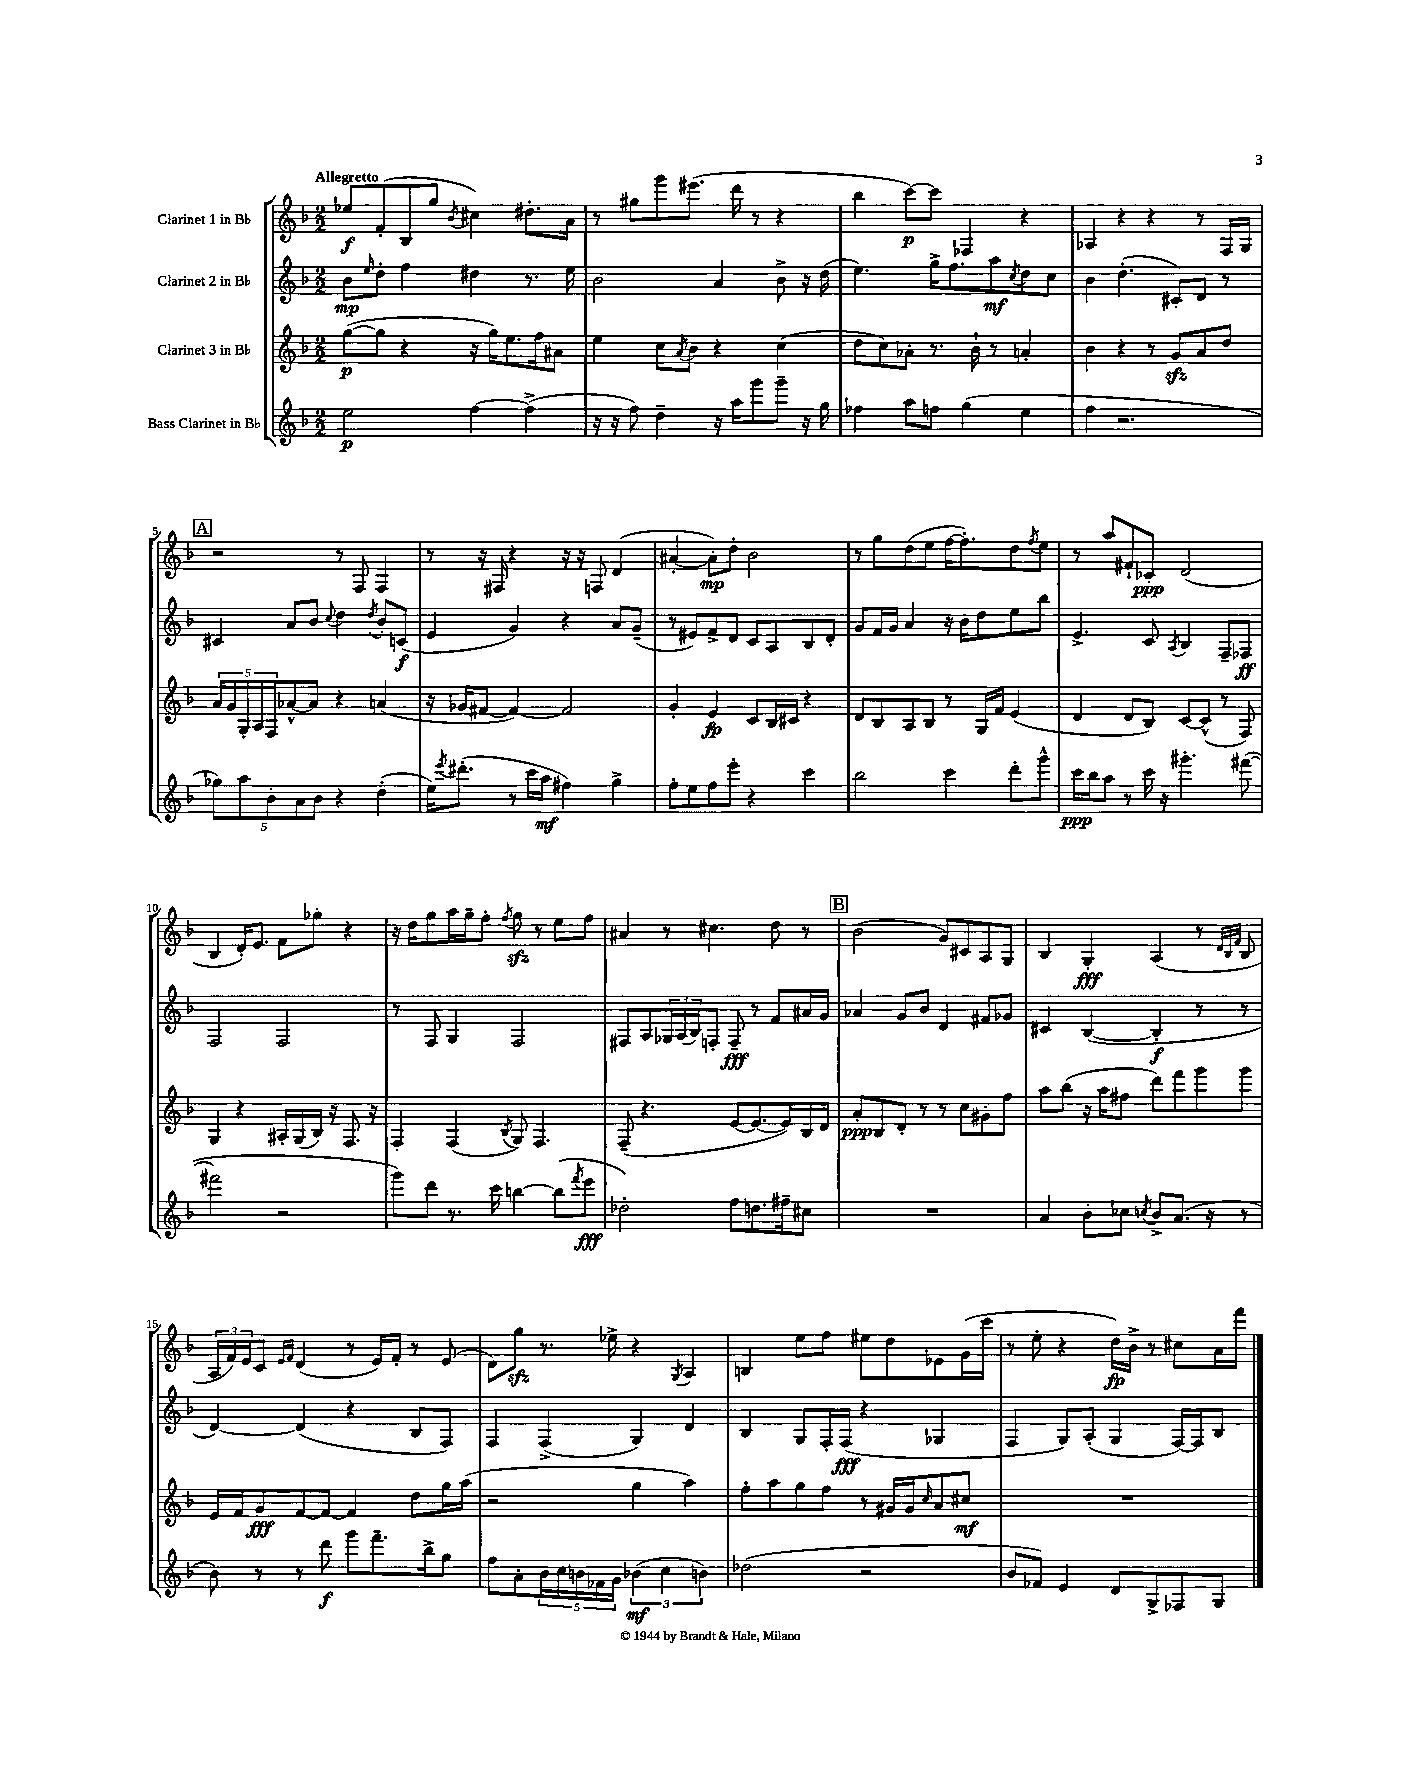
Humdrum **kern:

**kern	**dynam	**kern	**dynam	**kern	**dynam	**kern	**dynam
*part4	*part4	*part3	*part3	*part2	*part2	*part1	*part1
*staff4	*staff4	*staff3	*staff3	*staff2	*staff2	*staff1	*staff1
*I"Bass Clarinet in B♭	*	*I"Clarinet 3 in B♭	*	*I"Clarinet 2 in B♭	*	*I"Clarinet 1 in B♭	*
*clefG2	*	*clefG2	*	*clefG2	*	*clefG2	*
*k[b-]	*	*k[b-]	*	*k[b-]	*	*k[b-]	*
*M2/2	*	*M2/2	*	*M2/2	*	*M2/2	*
=1	=1	=1	=1	=1	=1	=1	=1
!	!	!	!	!	!	!LO:TX:a:B:t=Allegretto	!
2ee\	p	([8gg\L	p	8b-\L	mp	8ee-X/L	f
.	.	.	.	16qqee/	.	.	.
.	.	8gg\J]	.	8dd'\J	.	(8f'/	.
.	.	4r	.	4ff\	.	8B-/	.
.	.	.	.	.	.	8gg/J	.
.	.	.	.	.	.	8qb-/	.
[4ff\	.	16r	.	4dd#X\	.	4cc#X\)	.
.	.	16gg\KL)	.	.	.	.	.
.	.	8.ee\	.	.	.	.	.
(4ff^\]	.	.	.	8.r	.	8.dd#X'\L	.
.	.	16ff\k	.	.	.	.	.
.	.	8a#X\J	.	.	.	.	.
.	.	.	.	16ee\	.	16a\Jk	.
=2	=2	=2	=2	=2	=2	=2	=2
16r	.	4ee\	.	2b-\	.	8r	.
16r	.	.	.	.	.	.	.
8ff\)	.	.	.	.	.	8gg#X\L	.
4dd~\	.	8cc\L	.	.	.	8ggg\	.
.	.	8qa/	.	.	.	.	.
.	.	8b-\J	.	.	.	(8.eee#X\J	.
16r	.	4r	.	4a/	.	.	.
16aa\KL	.	.	.	.	.	16ddd\	.
8ggg\	.	.	.	.	.	8r	.
8ggg~\J	.	(4cc\	.	8b-^\	.	4r	.
16r	.	.	.	16r	.	.	.
16gg\	.	.	.	(16dd\	.	.	.
=3	=3	=3	=3	=3	=3	=3	=3
4ff-X\	.	8dd\L	.	4.ee\)	.	4bb-\	.
.	.	8cc\)	.	.	.	.	.
8aa\L	.	8a-X'\J	.	.	.	[8ccc\L)	p
8ffn\J	.	8.r	.	16gg^\KL	.	8ccc\J]	.
.	.	.	.	8.ff\	.	.	.
(4gg\	.	.	.	.	.	4F-X/	.
.	.	16b-`\	.	.	.	.	.
.	.	8r	.	8aa\	mf	.	.
.	.	.	.	8qcc/	.	.	.
4ee\	.	4an'/	.	8dd\	.	4r	.
.	.	.	.	8cc\J	.	.	.
=4	=4	=4	=4	=4	=4	=4	=4
4ff\	.	4b-\	.	4b-\	.	4A-X/	.
2.r	.	4r	.	(4.dd'\	.	4r	.
.	.	8r	.	.	.	4r	.
.	.	8gzz/L	.	8c#X'/L)	.	.	.
.	.	8a/	.	8d/J	.	8r	.
.	.	8dd/J	.	8r	.	16F/LL	.
.	.	.	.	.	.	16G/JJ	.
!!LO:LB:g=z
!!LO:REH:place=s1:t=A
=5	=5	=5	=5	=5	=5	=5	=5
10gg-X\L)	.	20a/LL	.	4c#X/	.	2r	.
.	.	20g/	.	.	.	.	.
10aa\	.	20G'/	.	.	.	.	.
.	.	20A/	.	.	.	.	.
10b-'\	.	20F/J	.	.	.	.	.
.	.	[8a-X^^/	.	8a/L	.	.	.
10a\	.	.	.	.	.	.	.
.	.	8a-/J]	.	8b-/J	.	.	.
10b-\J	.	.	.	.	.	.	.
.	.	.	.	8qqcc/	.	.	.
4r	.	4r	.	4dd\	.	8r	.
.	.	.	.	.	.	8F/	.
.	.	.	.	8qdd/	.	.	.
(4dd'\	.	(4an/	.	8b-'/L	.	4F/	.
.	.	.	.	(8cn/J	f	.	.
=6	=6	=6	=6	=6	=6	=6	=6
16ee\KL)	.	16r	.	4e/	.	8r	.
8qeee/	.	.	.	.	.	.	.
(8.ddd#X'\J	.	16g-X/KL	.	.	.	.	.
.	.	[8f#X/J	.	.	.	16r	.
.	.	.	.	.	.	16F#X/	.
8r	.	4f#/_)	.	4g/)	.	4r	.
16ccc\LL	.	.	.	.	.	.	.
16aa\JJ	mf	.	.	.	.	.	.
4ff#X\)	.	2f#/]	.	4r	.	16r	.
.	.	.	.	.	.	16r	.
.	.	.	.	.	.	8Fn/	.
4gg^\	.	.	.	8a/L	.	(4d/	.
.	.	.	.	(8g~/J	.	.	.
=7	=7	=7	=7	=7	=7	=7	=7
8ff'\L	.	4g'/	.	8r	.	[4a#X'/	.
8ee\	.	.	.	8e#X/L)	.	.	.
8ff\	.	4e/	fp	8f^/	.	8a#'\L])	mp
8eee'\J	.	.	.	8d/J	.	8dd'\J	.
4r	.	8c/L	.	8c/L	.	2b-\	.
.	.	16B-/L	.	8A/	.	.	.
.	.	16c#X/JJ	.	.	.	.	.
4ccc\	.	4r	.	8B-/	.	.	.
.	.	.	.	8d'/J	.	.	.
=8	=8	=8	=8	=8	=8	=8	=8
2bb-\	.	8d/L	.	8g/L	.	8r	.
.	.	8B-/	.	16f/L	.	8gg\L	.
.	.	.	.	16g/JJ	.	.	.
.	.	8A/	.	4a/	.	(8dd\	.
.	.	8B-/J	.	.	.	8ee\J	.
4ccc\	.	8r	.	16r	.	[16ff\KL	.
.	.	.	.	16b-\KL	.	8.ff'\])	.
.	.	16G/LL	.	8dd\	.	.	.
.	.	16f/JJ	.	.	.	.	.
8ddd'\L	.	(4e/	.	8ee\	.	8dd\	.
.	.	.	.	.	.	8qff/	.
8ggg^^\J	.	.	.	8bb-\J	.	8ee\J	.
=9	=9	=9	=9	=9	=9	=9	=9
16ccc\LL	ppp	4d/	.	4.e^/	.	8r	.
16bb-\J	.	.	.	.	.	.	.
8aa\J	.	.	.	.	.	8aa/L	.
8r	.	8d/L	.	.	.	8f#X`/	.
16ccc\	.	8B-/J)	.	8c/	.	8c-X'/J	ppp
16r	.	.	.	.	.	.	.
.	.	.	.	8qA/	.	.	.
4.ggg#X'\	.	[8c/L	.	4B-/	.	(2d/	.
.	.	(8c^^/J]	.	.	.	.	.
.	.	8r	.	8F~/L	.	.	.
([8fff#X\	.	8F/)	.	8F-X/J	ff	.	.
!!LO:LB:g=z
=10	=10	=10	=10	=10	=10	=10	=10
2fff#X\]	.	4G/	.	2F/	.	4B-/	.
.	.	4r	.	.	.	16d'/KL)	.
.	.	.	.	.	.	8.e/J	.
2r	.	16A#X'/LL	.	2F/	.	8f\L	.
.	.	(16G/	.	.	.	.	.
.	.	16B-/JJ)	.	.	.	8gg-X'\J	.
.	.	16r	.	.	.	.	.
.	.	8.F/	.	.	.	4r	.
.	.	16r	.	.	.	.	.
=11	=11	=11	=11	=11	=11	=11	=11
8ggg\L)	.	4F'/	.	8r	.	16r	.
.	.	.	.	.	.	16dd\KL	.
8ddd\J	.	.	.	8F/	.	8gg\	.
8.r	.	(4F/	.	4G/	.	16aa\L	.
.	.	.	.	.	.	16gg~\J	.
.	.	.	.	.	.	8ff'\J	.
16ccc\	.	.	.	.	.	.	.
.	.	8qB-/	.	.	.	8qff/	.
[4bbn\	.	8G/)	.	2F/	.	8ggzz\	.
.	.	4.F/	.	.	.	8r	.
(8bb\L]	.	.	.	.	.	8ee\L	.
8qfff/	.	.	.	.	.	.	.
8eee\J	fff	.	.	.	.	8ff\J	.
=12	=12	=12	=12	=12	=12	=12	=12
2dd-X'\)	.	(8F~/	.	8F#X/L	.	4a#X/	.
.	.	4.r	.	8A/	.	.	.
.	.	.	.	24G-X/L	.	8r	.
.	.	.	.	(24A/	.	.	.
.	.	.	.	24B-/J)	.	.	.
.	.	.	.	8Fn'/J	.	4.cc#X\	.
8ff\L	.	[8e/L	.	8F~/	fff	.	.
8.ddn\	.	8.e/_	.	8r	.	.	.
.	.	.	.	8f/L	.	8dd\	.
16ff#X~\k	.	16e/L])	.	.	.	.	.
8cc#X\J	.	16B-/	.	16a#X/L	.	8r	.
.	.	16d/JJ	.	16g/JJ	.	.	.
!!LO:REH:place=s1:t=B
=13	=13	=13	=13	=13	=13	=13	=13
1r	.	8a'/L	ppp	4a-X/	.	(2b-\	.
.	.	8B-/	.	.	.	.	.
.	.	8d'/J	.	8g/L	.	.	.
.	.	8r	.	8b-/J	.	.	.
.	.	8r	.	4d/	.	8g/L)	.
.	.	8cc\L	.	.	.	8c#X/	.
.	.	8g#X'\	.	8f#X/L	.	8A/	.
.	.	8ff\J	.	8g-X/J	.	8G/J	.
=14	=14	=14	=14	=14	=14	=14	=14
4a/	.	8aa\L	.	4c#X/	.	4B-/	.
.	.	(8bb-\J	.	.	.	.	.
8b-'\L	.	16r	.	([4B-/	.	4G'/	fff
.	.	16aa\KL	.	.	.	.	.
8cc-X\J	.	8ff#X\J	.	.	.	.	.
8qccn/	.	.	.	.	.	.	.
8b-^/L	.	8ddd\L)	.	4B-'/]	f	(4A/	.
(8.a/J	.	8fff\	.	.	.	.	.
.	.	8ggg\	.	8r	.	8r	.
16r	.	.	.	.	.	.	.
.	.	.	.	.	.	32qqd/LLL	.
.	.	.	.	.	.	32qqB-/	.
.	.	.	.	.	.	32qqf/JJJ	.
8r	.	8ggg\J	.	8r	.	8B-/	.
!!LO:LB:g=z
=15	=15	=15	=15	=15	=15	=15	=15
8b-\)	.	16e/LL	.	[4d/)	.	24A/LL	.
.	.	.	.	.	.	24f/)	.
.	.	16f/J	.	.	.	.	.
.	.	.	.	.	.	24e/J	.
8r	.	8g/	fff	.	.	8c/J	.
.	.	.	.	.	.	16qqe/LL	.
.	.	.	.	.	.	16qqf/JJ	.
8r	.	[8f/	.	(4d/]	.	(4d/	.
8ddd\	f	8f/J_	.	.	.	.	.
8ggg\L	.	4f/]	.	4r	.	8r	.
8.fff~\	.	.	.	.	.	16e/LL)	.
.	.	.	.	.	.	16f'/JJ	.
.	.	8dd\L	.	8B-/L	.	8r	.
16bb-^\k	.	.	.	.	.	.	.
8gg\J	.	16gg\L	.	8F/J)	.	(8e/	.
.	.	(16aa\JJ	.	.	.	.	.
=16	=16	=16	=16	=16	=16	=16	=16
8ff\L	.	2r	.	4F/	.	8d\L)	.
8a'\	.	.	.	.	.	8ggzz\J	.
20b-\L	.	.	.	(4F^/	.	8.r	.
20cc\	.	.	.	.	.	.	.
20bn\	.	.	.	.	.	.	.
20f-X\	.	.	.	.	.	.	.
.	.	.	.	.	.	16ee-X^\	.
20g\JJ	.	.	.	.	.	.	.
(6b-X\	mf	4gg\	.	4G/)	.	4r	.
6cc\	.	.	.	.	.	.	.
.	.	.	.	.	.	8qG/	.
.	.	4aa\)	.	4d/	.	4A/	.
6bn\)	.	.	.	.	.	.	.
=17	=17	=17	=17	=17	=17	=17	=17
(2dd-X\	.	8ff'\L	.	4B-/	.	4Bn/	.
.	.	8aa\	.	.	.	.	.
.	.	8gg\	.	8G/L	.	8ee\L	.
.	.	8ff\J	.	16F'/L	.	8ff\J	.
.	.	.	.	(16F/JJ	fff	.	.
2r	.	8r	.	4r	.	8ee#X\L	.
.	.	16g#X/LL	.	.	.	8dd\	.
.	.	16g#/J	.	.	.	.	.
.	.	16qqcc/	.	.	.	.	.
.	.	8a/	.	4G-X/	.	8e-X\	.
.	.	8cc#X/J	mf	.	.	(16g\L	.
.	.	.	.	.	.	16ccc\JJ	.
=18	=18	=18	=18	=18	=18	=18	=18
8b-/L	.	1r	.	4F/	.	8r	.
8f-X/J)	.	.	.	.	.	8ee'\	.
4e/	.	.	.	8G/L)	.	4r	.
.	.	.	.	(8A'/J	.	.	.
8d/L	.	.	.	4G/	.	16dd\LL)	fp
.	.	.	.	.	.	16b-^\JJ	.
8G^/	.	.	.	.	.	8r	.
8F-X/	.	.	.	[16F/LL)	.	8cc#X\L	.
.	.	.	.	16F/J]	.	.	.
8G/J	.	.	.	8B-/J	.	16a\L	.
.	.	.	.	.	.	16fff\JJ	.
==	==	==	==	==	==	==	==
*-	*-	*-	*-	*-	*-	*-	*-
